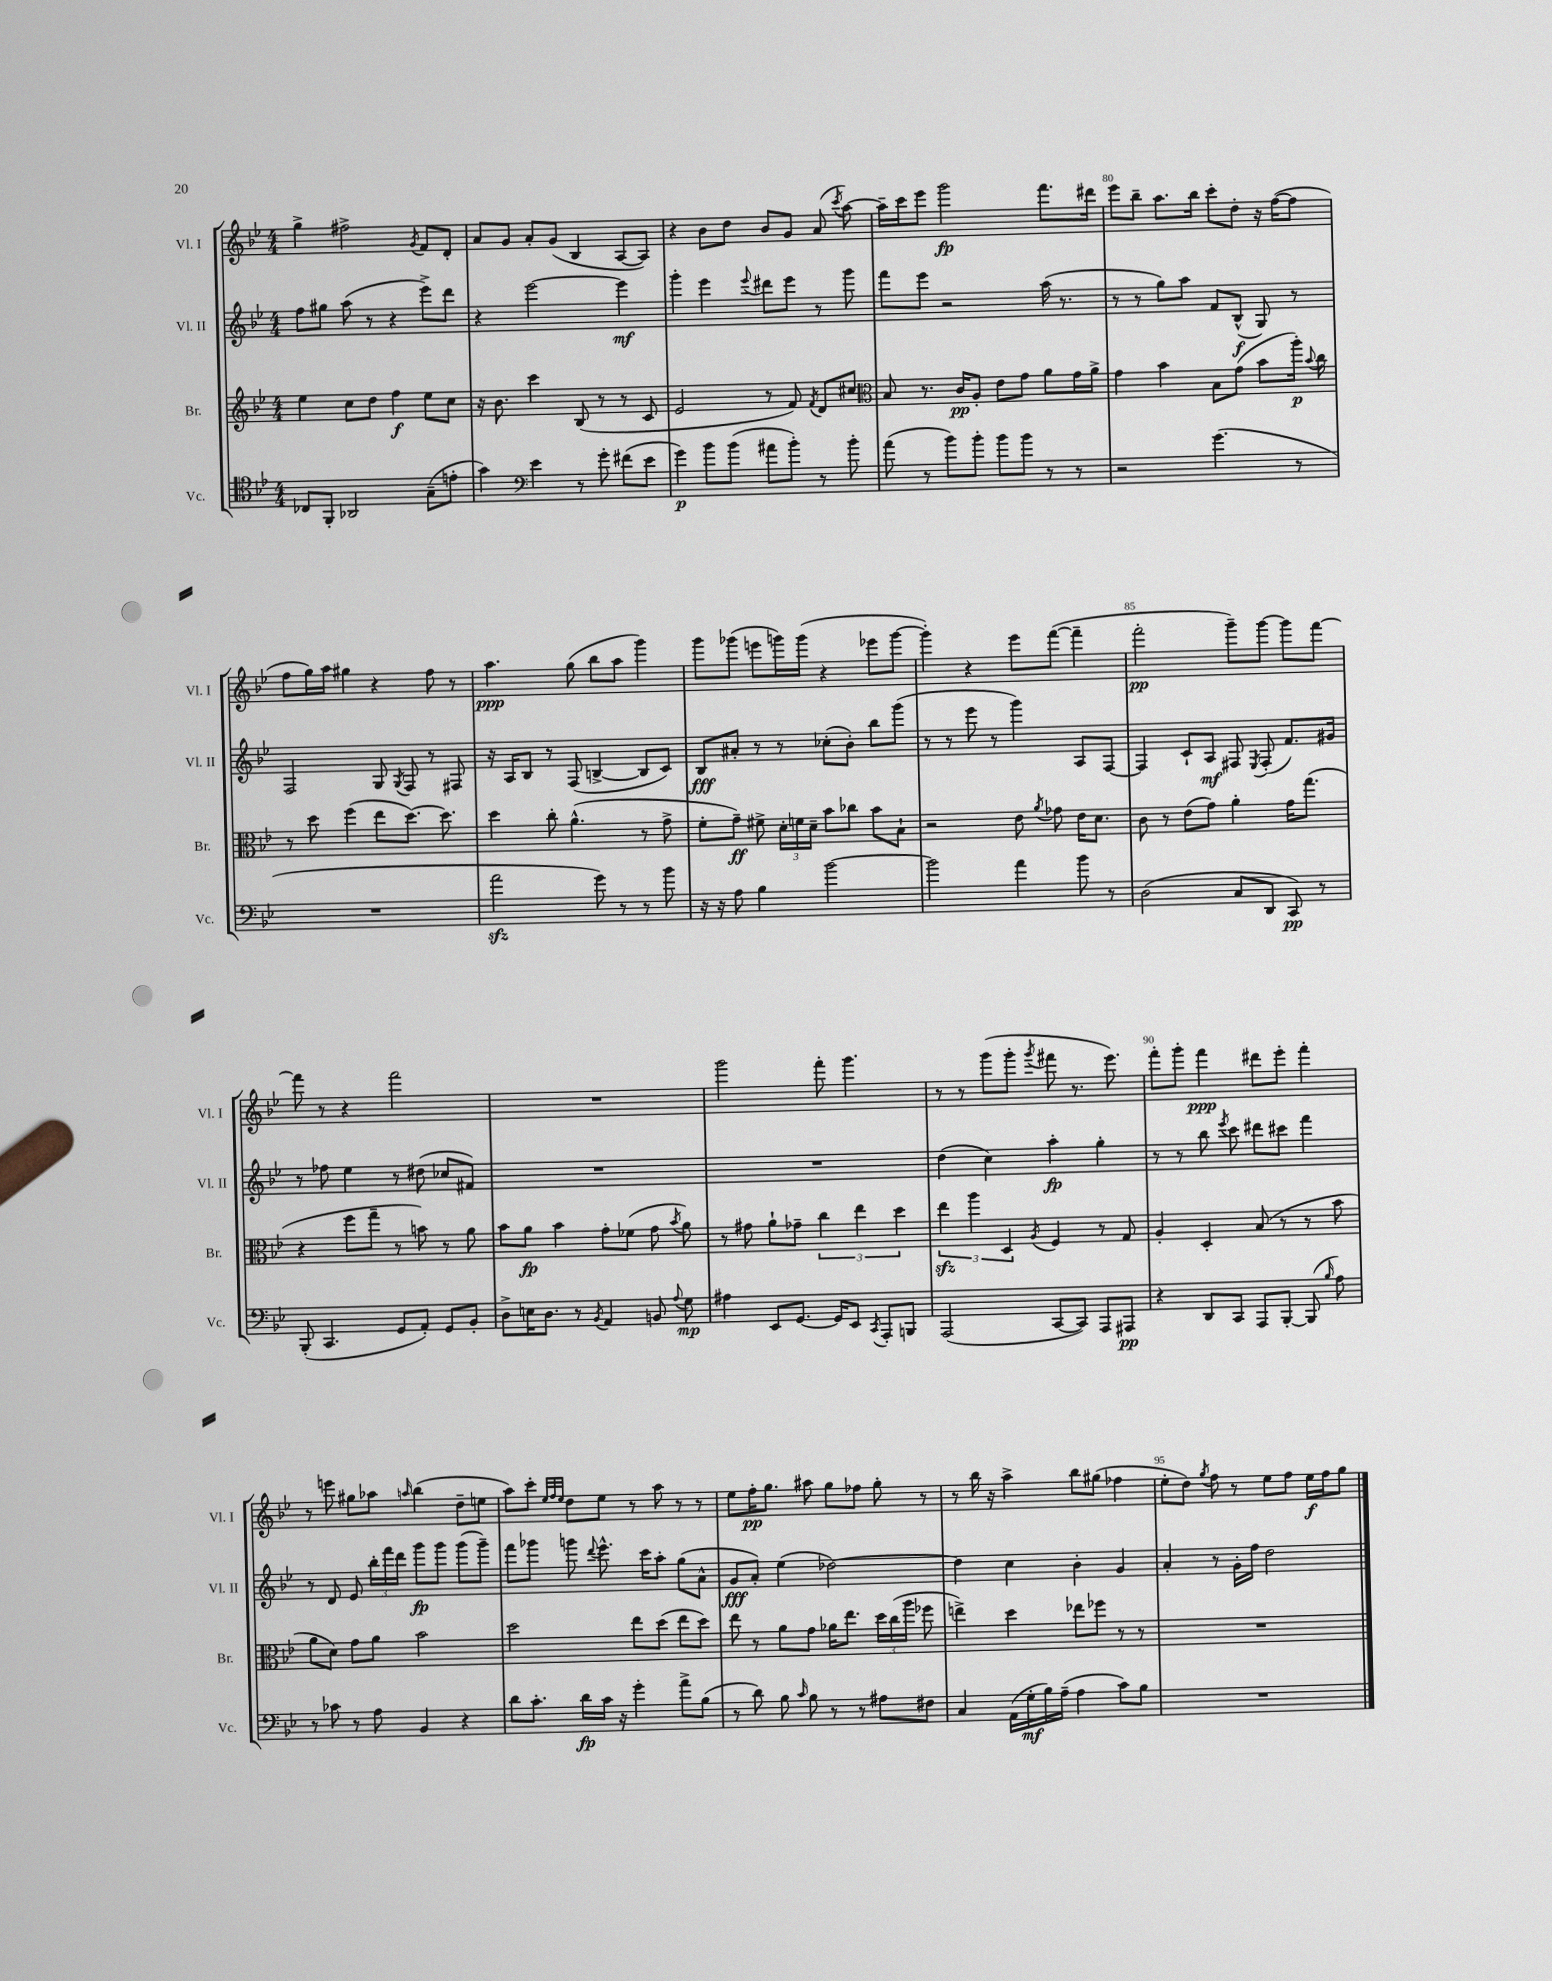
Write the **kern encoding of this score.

**kern	**kern	**kern	**kern
*staff4	*staff3	*staff2	*staff1
*clefC4	*clefG2	*clefG2	*clefG2
*k[b-e-]	*k[b-e-]	*k[b-e-]	*k[b-e-]
*M4/4	*M4/4	*M4/4	*M4/4
8C-	4ee-	8ff	4gg^
8FF'	.	8gg#	.
2AA-	8cc	(8aa	2ff#^
.	8dd	8r	.
.	4ff	4r	.
.	.	.	8qg
(8G~	8ee-	8eee-^)	8f
8e'	8cc	8ddd	8d'
=	=	=	=
4g)	16r	4r	8a
.	8.b-	.	.
.	.	.	8g
*clefF4	*	*	*
4e-	4ccc	[2eee-	8a'
.	.	.	(8g
8r	(8B-	.	4B-
8g'	8r	.	.
(8f#	8r	4eee-]	[8A
8e-	8c	.	8A])
=	=	=	=
4g)	2e-	4ggg'	4r
8b-	.	4eee-	8b-
(8b-	.	.	8dd
.	.	8qqeee-	.
8a#	8r	8ddd#	8b-
8b-')	8f)	8eee-	8g
.	8qf	.	.
8r	8d	8r	(8a
.	.	.	8qccc
8b-'	8cc#	8ggg	[8aa)
=	=	=	=
*	*clefC3	*	*
(8a	8B-	8fff	16aa~]
.	.	.	16ccc
8r	8.r	8eee-	8eee-
8b-)	.	2r	2ggg
.	16c	.	.
8b-'	8A'	.	.
8b-	8e-	.	.
8b-	8g	.	.
8r	8a	(16aa	8.fff
.	.	8.r	.
8r	16g	.	.
.	16a^	.	16ddd#
=	=	=	=
2r	4g	8r	8eee-
.	.	8r	8bb-~
.	4b-	8gg)	8.aa
.	.	8aa	.
.	.	.	16bb-
(4.g	8B-	8f	8ccc'
.	(8g	(8B-^^	8dd'
.	8b-	8G)	16r
.	.	.	([16ff
8r	16aa')	8r	8ff]
.	8qqb-	.	.
.	16cc	.	.
=	=	=	=
1r	8r	2F	8ff
.	8dd	.	16gg)
.	.	.	16aa
.	(4ff	.	4gg#
.	8ee-	8G	4r
.	.	8qG	.
.	[8.dd)	8F	.
.	.	8r	8ff
.	8.dd]	.	.
.	.	8F#	8r
=	=	=	=
2a	4dd	16r	4.aa
.	.	16A	.
.	.	8B-	.
.	8cc'	8r	.
.	(4.a^^	(8F	(8gg
8g)	.	[4B^	8bb-
8r	.	.	8aa
8r	8r	8B]	4ggg)
8b-	8g^	8c)	.
=	=	=	=
16r	8f'	8B-	8ggg
16r	.	.	.
8A	8g~)	8a#'	(8ggg-
4B-	8f#^	8r	8eee
.	24d'	8r	16ggg)
.	24f	.	.
.	.	.	(16ggg
.	24d~	.	.
[2b-	8b-	(8cc-'	4r
.	8cc-	8b-')	.
.	8b-	8bb-	8eee-
.	8B-`	(8ggg	[8ggg
=	=	=	=
2b-]	2r	8r	4ggg'])
.	.	8r	.
.	.	8eee-	4r
.	.	8r	.
4a	8e-	4ggg)	8eee-
.	8qa	.	.
.	8g-	.	([8fff
8b-	16e-	8A	4fff~]
.	8.d	.	.
8r	.	[8F	.
=	=	=	=
(2D	8c	4F]	2fff'
.	8r	.	.
.	(8e-	8c`	.
.	8g)	8A	.
8C	4a'	8F#	8ggg~)
.	.	8qE-	.
8DD	.	(8F#'	[8ggg
8CC)	16g	8.f)	8ggg]
.	(8.gg	.	.
8r	.	.	[8fff
.	.	16g#	.
=	=	=	=
(8BBB-'	4r	8r	8fff]
4.CC	.	8ff-	8r
.	8ff	4ee-	4r
.	8gg~	.	.
8GG	8r	8r	2fff
8AA')	8b)	(8dd#	.
8GG	8r	8cc-	.
8BB-'	8a	8f#)	.
=	=	=	=
8D^	8b-	1r	1r
16E	8a	.	.
8.D	.	.	.
.	4b-	.	.
8r	.	.	.
8qBB-	.	.	.
4AA	8g'	.	.
.	(8f-	.	.
8BB	8g	.	.
8qqA	8qb-	.	.
8G	8a)	.	.
=	=	=	=
4A#	8r	1r	2ggg
.	8g#	.	.
8EE-	8a`	.	.
[8.GG	8g-~	.	.
.	6cc	.	8fff'
16GG]	.	.	.
8EE-	.	.	4.ggg
.	6ee-	.	.
8qCC	.	.	.
8AAA'	.	.	.
.	6dd	.	.
8BBB	.	.	.
=	=	=	=
(2AAA	6ee-	(4dd	8r
.	.	.	8r
.	6aa	.	.
.	.	4cc)	(8ggg
.	6D	.	.
.	.	.	8ggg'
.	8qA	.	8qggg
[8CC	4F	4aa'	8fff#
8CC])	.	.	8.r
8AAA	8r	4gg'	.
.	.	.	8.eee-)
8AAA#	8G	.	.
=	=	=	=
4r	4A'	8r	8fff'
.	.	8r	8ggg'
8DD	4D'	8bb-	4fff
.	.	8qeee-	.
8CC	.	8ccc	.
8AAA	(8B-	8ddd#	8ddd#
[8BBB-'	8r	8ccc#	8eee-'
(8BBB-]	8r	4fff	4fff'
16qqB-	.	.	.
8A)	8b-	.	.
=	=	=	=
8r	8a	8r	8r
8c-	8d)	8d	8eee
8r	8g	8e-	8gg#
8A	8a	24bb-'	8aa-
.	.	24fff	.
.	.	24ddd	.
.	.	.	16qqaa
4BB-	2b-	8ggg	(4bb-
.	.	8ggg	.
4r	.	(8ggg	8dd~
.	.	8ggg~)	8ee
=	=	=	=
8d	2dd	8fff	8aa)
8.c'	.	8ggg-	8ccc'
.	.	.	32qqee-
.	.	.	32qqff
.	.	.	32qqee-
.	.	8ggg	8dd
16d	.	.	.
.	.	8qqddd	.
16c	.	8.eee-^^	8ee-
16r	.	.	.
4g'	8ee-	.	8r
.	.	16ccc	.
.	(8dd	8aa'	8aa
8a^	8ee-	(8gg	8r
(8B-	8dd)	8a^^	8r
=	=	=	=
8r	8ee-	8g	8ee-
8d)	8r	8a')	16ff'
.	.	.	8.gg
8B-	8a	(4ee-	.
16qqc	.	.	.
8B-	8g	.	8aa#
8r	16a-	[2dd-)	8gg
.	8.ee-	.	.
8r	.	.	8ff-
8A#	24dd	.	8gg'
.	(24cc	.	.
.	24aa	.	.
8F#	8ff-	.	8r
=	=	=	=
4C	4ee^)	4dd-]	8r
.	.	.	16bb-
.	.	.	16r
(16AA	4dd	4cc	4aa^
16G'	.	.	.
16B-)	.	.	.
(16A~	.	.	.
4A	8ee-	4b-'	8bb-
.	8ff-	.	(8gg#
8c)	8r	4g	4ff-
8B-	8r	.	.
=	=	=	=
1r	1r	4a'	8ee-'
.	.	.	8dd)
.	.	.	8qgg
.	.	8r	8ff
.	.	16g'	8r
.	.	16ff	.
.	.	2dd	8ee-
.	.	.	8ff
.	.	.	16ee-
.	.	.	16ff
.	.	.	8gg
==	==	==	==
*-	*-	*-	*-
